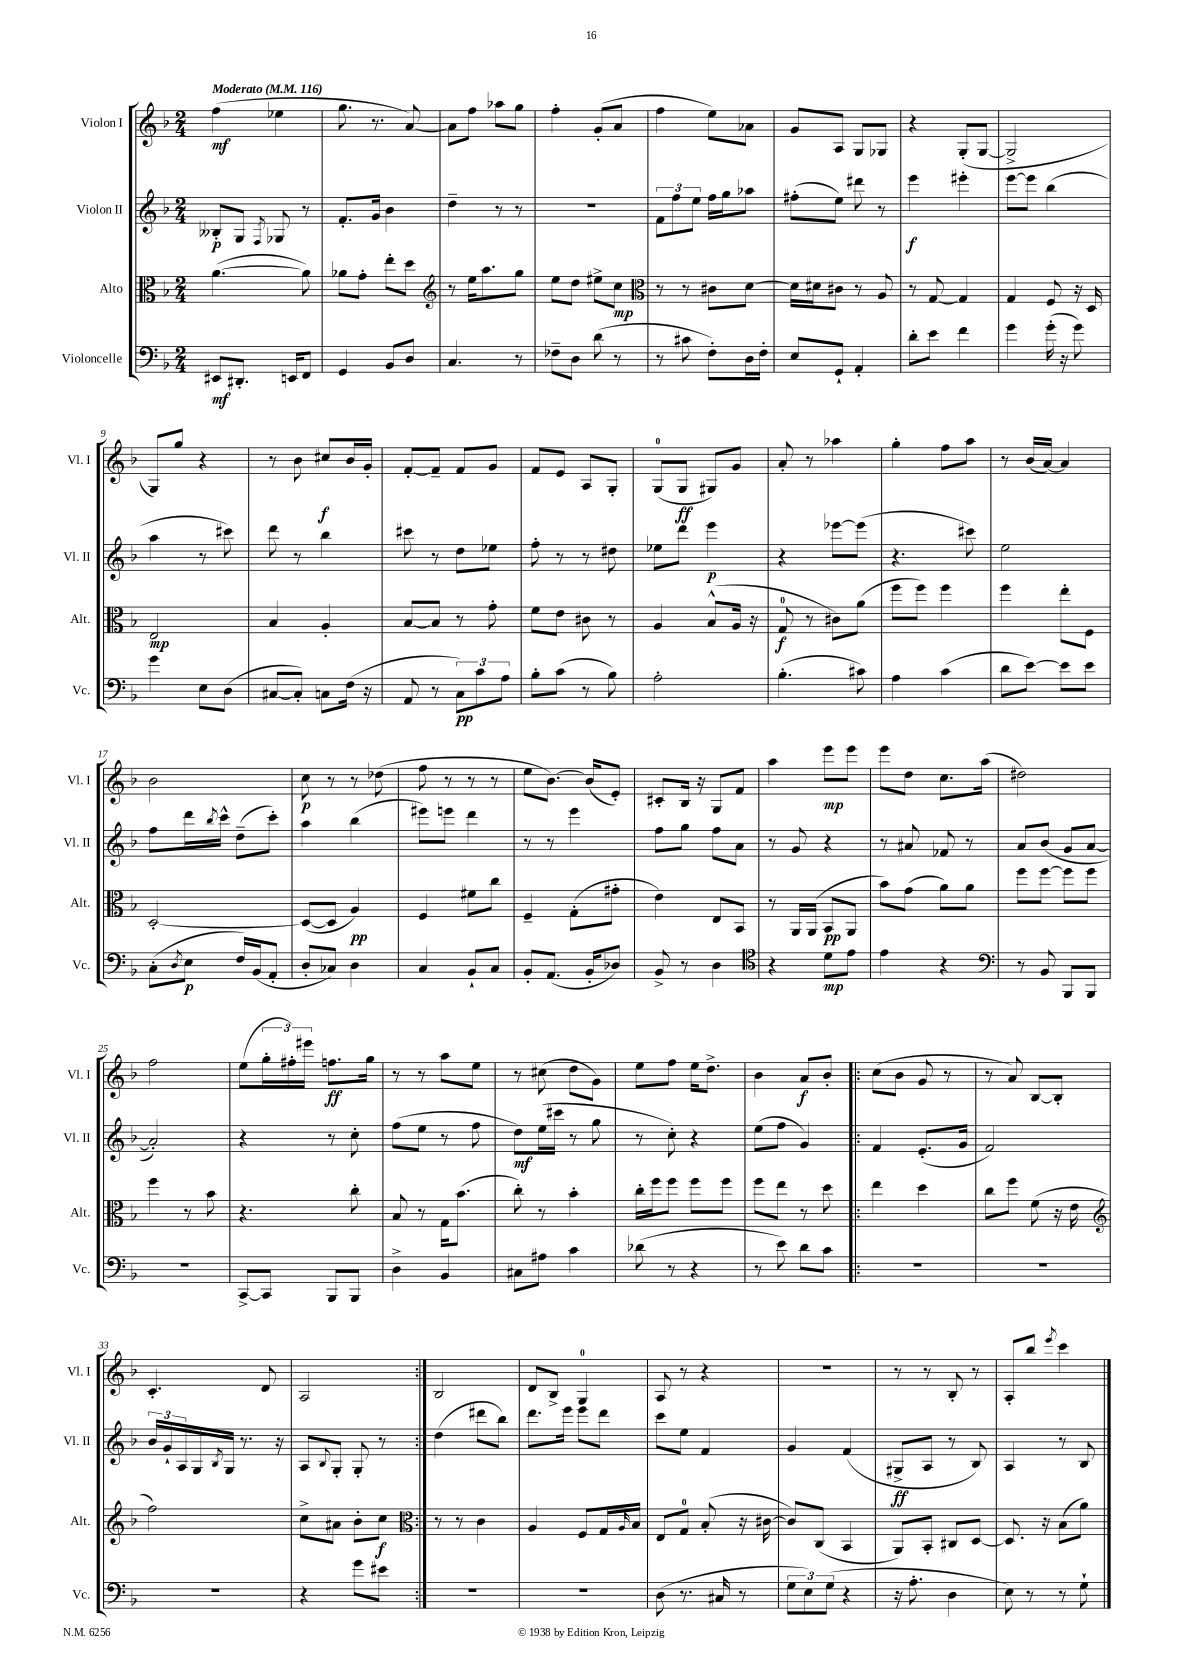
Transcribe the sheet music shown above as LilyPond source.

<<
\new StaffGroup <<
\new Staff = "s0" \with { instrumentName = "Violon I" shortInstrumentName = "Vl. I" } {
    \clef treble \key f \major \numericTimeSignature \time 2/4 \tempo "Moderato" 4 = 116
    f''4\mf( ees''4 |
    g''8. r8. a'8~) |
    a'8 f''8 aes''8 g''8 |
    f''4-. g'8-.( a'8 |
    f''4 e''8) aes'8 |
    g'8 a8 g8 ges8 |
    r4 g8-.( g8~ |
    g2-> |
    g8) g''8 r4 |
    r8 bes'8 cis''8\f bes'16 g'16-. |
    f'8~-. f'8-- f'8 g'8 |
    f'8 e'8 a8 g8-. |
    g8-0( g8\ff gis8) g'8 |
    a'8-. r8 aes''4 |
    g''4-. f''8 a''8 |
    r8 bes'16( a'16~) a'4 |
    bes'2 |
    c''8\p r8 r8 des''8( |
    f''8 r8 r8 r8 |
    e''8 bes'8.~) bes'16( e'8-.) |
    cis'8-. bes16 r16 g8 f'8 |
    a''4 e'''8\mp e'''8 |
    e'''8 d''8 c''8. a''16( |
    dis''2) |
    f''2 |
    e''8( \tuplet 3/2 { g''16-. fis''16-.) eis'''16 } f''8.\ff g''16 |
    r8 r8 a''8 e''8 |
    r8 cis''8( d''8 g'8) |
    e''8 f''8 e''16 d''8.-> |
    bes'4 a'8\f bes'8-. |
    \repeat volta 2 { c''8( bes'8 g'8 r8 |
    r8 a'8) bes8~ bes8-. |
    c'4.-. d'8 |
    a2 | }
    bes2 |
    d'8 bes8-> g4-0 |
    a8 r8 r4 |
    r2 |
    r8 r8 bes8-. r8 |
    a8-. bes''8 \acciaccatura { e'''8 } c'''4 \bar "|." |
}
\new Staff = "s1" \with { instrumentName = "Violon II" shortInstrumentName = "Vl. II" } {
    \clef treble \key f \major \numericTimeSignature \time 2/4
    beses8-.\p g8 \acciaccatura { f8 } ges8 r8 |
    f'8.-. g'16 bes'4 |
    d''4-- r8 r8 |
    r2 |
    \tuplet 3/2 { f'8 f''8 e''8 } f''16 g''16 aes''8 |
    fis''8-.( e''8) dis'''8 r8 |
    e'''4\f eis'''4-. |
    e'''8~ e'''8 bes''4( |
    a''4 r8 cis'''8) |
    d'''8 r8 bes''4 |
    cis'''8 r8 d''8 ees''8 |
    f''8-. r8 r8 dis''8 |
    ees''8 d'''8 e'''4\p |
    r4 ees'''8~ ees'''8( |
    r4. cis'''8) |
    e''2 |
    f''8 d'''16 \acciaccatura { bes''8 } c'''16-^ d''8--( c'''8-.) |
    a''4 bes''4( |
    eis'''8) e'''8 d'''4 |
    r8 r8 e'''4 |
    f''8 g''8 f''8 a'8 |
    r8 g'8 r4 |
    r8 ais'8 fes'8 r8 |
    a'8 bes'8( g'8 a'8~ |
    a'2-.) |
    r4 r8 c''8-. |
    f''8( e''8 r8 f''8 |
    d''8\mf) e''16( cis'''16 r8 g''8 |
    r8 c''8-.) r4 |
    e''8( f''8 g'4) |
    \repeat volta 2 { f'4 e'8.-.( g'16 |
    f'2) |
    \tuplet 3/2 { bes'16 g'16-! a16 } g16 \acciaccatura { bes8 } g16 r8. r16 |
    a8 \appoggiatura { bes8 } g8-. g8-. r8 | }
    d''4( dis'''8 bes''8) |
    d'''8. e'''16 e'''8 d'''8 |
    c'''8 e''8 f'4 |
    g'4 f'4( |
    gis8->\ff a8 r8 bes8) |
    a4 r8 bes8 \bar "|." |
}
\new Staff = "s2" \with { instrumentName = "Alto" shortInstrumentName = "Alt." } {
    \clef alto \key f \major \numericTimeSignature \time 2/4
    a'4.~( a'8) |
    aes'8 g'8-. e''8-. d''8 |
    \clef treble r8 e''16 a''8. g''8 |
    e''8 d''8 eis''8-> c''8\mp |
    \clef alto r8 r8 cis'8 d'8~ |
    d'16 dis'16 cis'8 r8 a8 |
    r8 g8~ g4 |
    g4 f8 r16 d16 |
    e2\mp |
    bes4 a4-. |
    bes8~ bes8 r8 g'8-. |
    f'8 e'8 cis'8 r8 |
    a4 bes8-^( a16 r16 |
    g8-0\f r8 cis'8) a'8( |
    f''8 f''8) f''4 |
    f''4 e''8-. f8 |
    d2~-. |
    d8~( d8 a4\pp) |
    f4 fis'8 c''8 |
    f4-- g8-.( gis'8-. |
    e'4) e8 bes,8 |
    r8 a,16 a,16( bes,8\pp a,8 |
    bes'8) g'8( a'8) a'8 |
    f''8 f''8~ f''8 f''8 |
    f''4 r8 bes'8 |
    r4. c''8-. |
    bes8 r8 g16 bes'8.( |
    c''8-.) r8 bes'4-. |
    c''16-. f''16 f''8 f''8 f''8 |
    f''8 e''8 r8 d''8 |
    \repeat volta 2 { e''4 d''4 |
    c''8 f''8 f'8( r16 e'16 |
    \clef treble f''2) |
    c''8-> ais'8 bes'8-. c''8\f | }
    \clef alto r8 r8 c'4 |
    a4 f8 g16 \grace { a16 } bes16 |
    e8 g8-0 bes8-.( r16 cis'16~ |
    cis'8) c8( bes,4 |
    a,8) bes,8-. cis8 d8~ |
    d8. r16 bes8( a'8) \bar "|." |
}
\new Staff = "s3" \with { instrumentName = "Violoncelle" shortInstrumentName = "Vc." } {
    \clef bass \key f \major \numericTimeSignature \time 2/4
    eis,8\mf dis,8.-. e,16 f,8 |
    g,4 bes,8 d8 |
    c4. r8 |
    fes8-- d8 d'8( r8 |
    r8 cis'8 f8-.) d16 f16-. |
    e8 g,8-! a,4-. |
    d'8-. e'8 f'4 |
    g'4 g'16-.( r16 g'8) |
    g'4 e8 d8( |
    cis8~ cis8-.) c8 f16( r16 |
    a,8 r8 \tuplet 3/2 { c8\pp) c'8 a8 } |
    bes8-. c'8( r8 bes8) |
    a2-. |
    bes4.-.( cis'8) |
    a4 c'4( |
    d'8 e'8~) e'8 e'8 |
    c8-.( \acciaccatura { d8 } e8\p f16) bes,16( a,8-. |
    d8-. ces8) d4 |
    c4 bes,8-! c8 |
    bes,8-. a,8.( bes,16-. des8) |
    bes,8-> r8 d4 |
    \clef tenor r4 d'8\mp e'8 |
    e'4 r4 |
    \clef bass r8 bes,8 bes,,8 bes,,8 |
    r2 |
    c,8~-> c,8 bes,,8 bes,,8 |
    d4-> bes,4 |
    cis8 ais8 c'4 |
    des'8( r8 r4 |
    r8 e'8) d'8 c'8 |
    \repeat volta 2 { R2 |
    R2 |
    R2 |
    r4 g'8 eis'8 | }
    r2 |
    r2 |
    d8( r8. cis16 r8 |
    \tuplet 3/2 { g8 e8) g8( } r4 |
    r16 a8.-. d4 |
    e8) r8 r8 g8-! \bar "|." |
}
>>
>>
